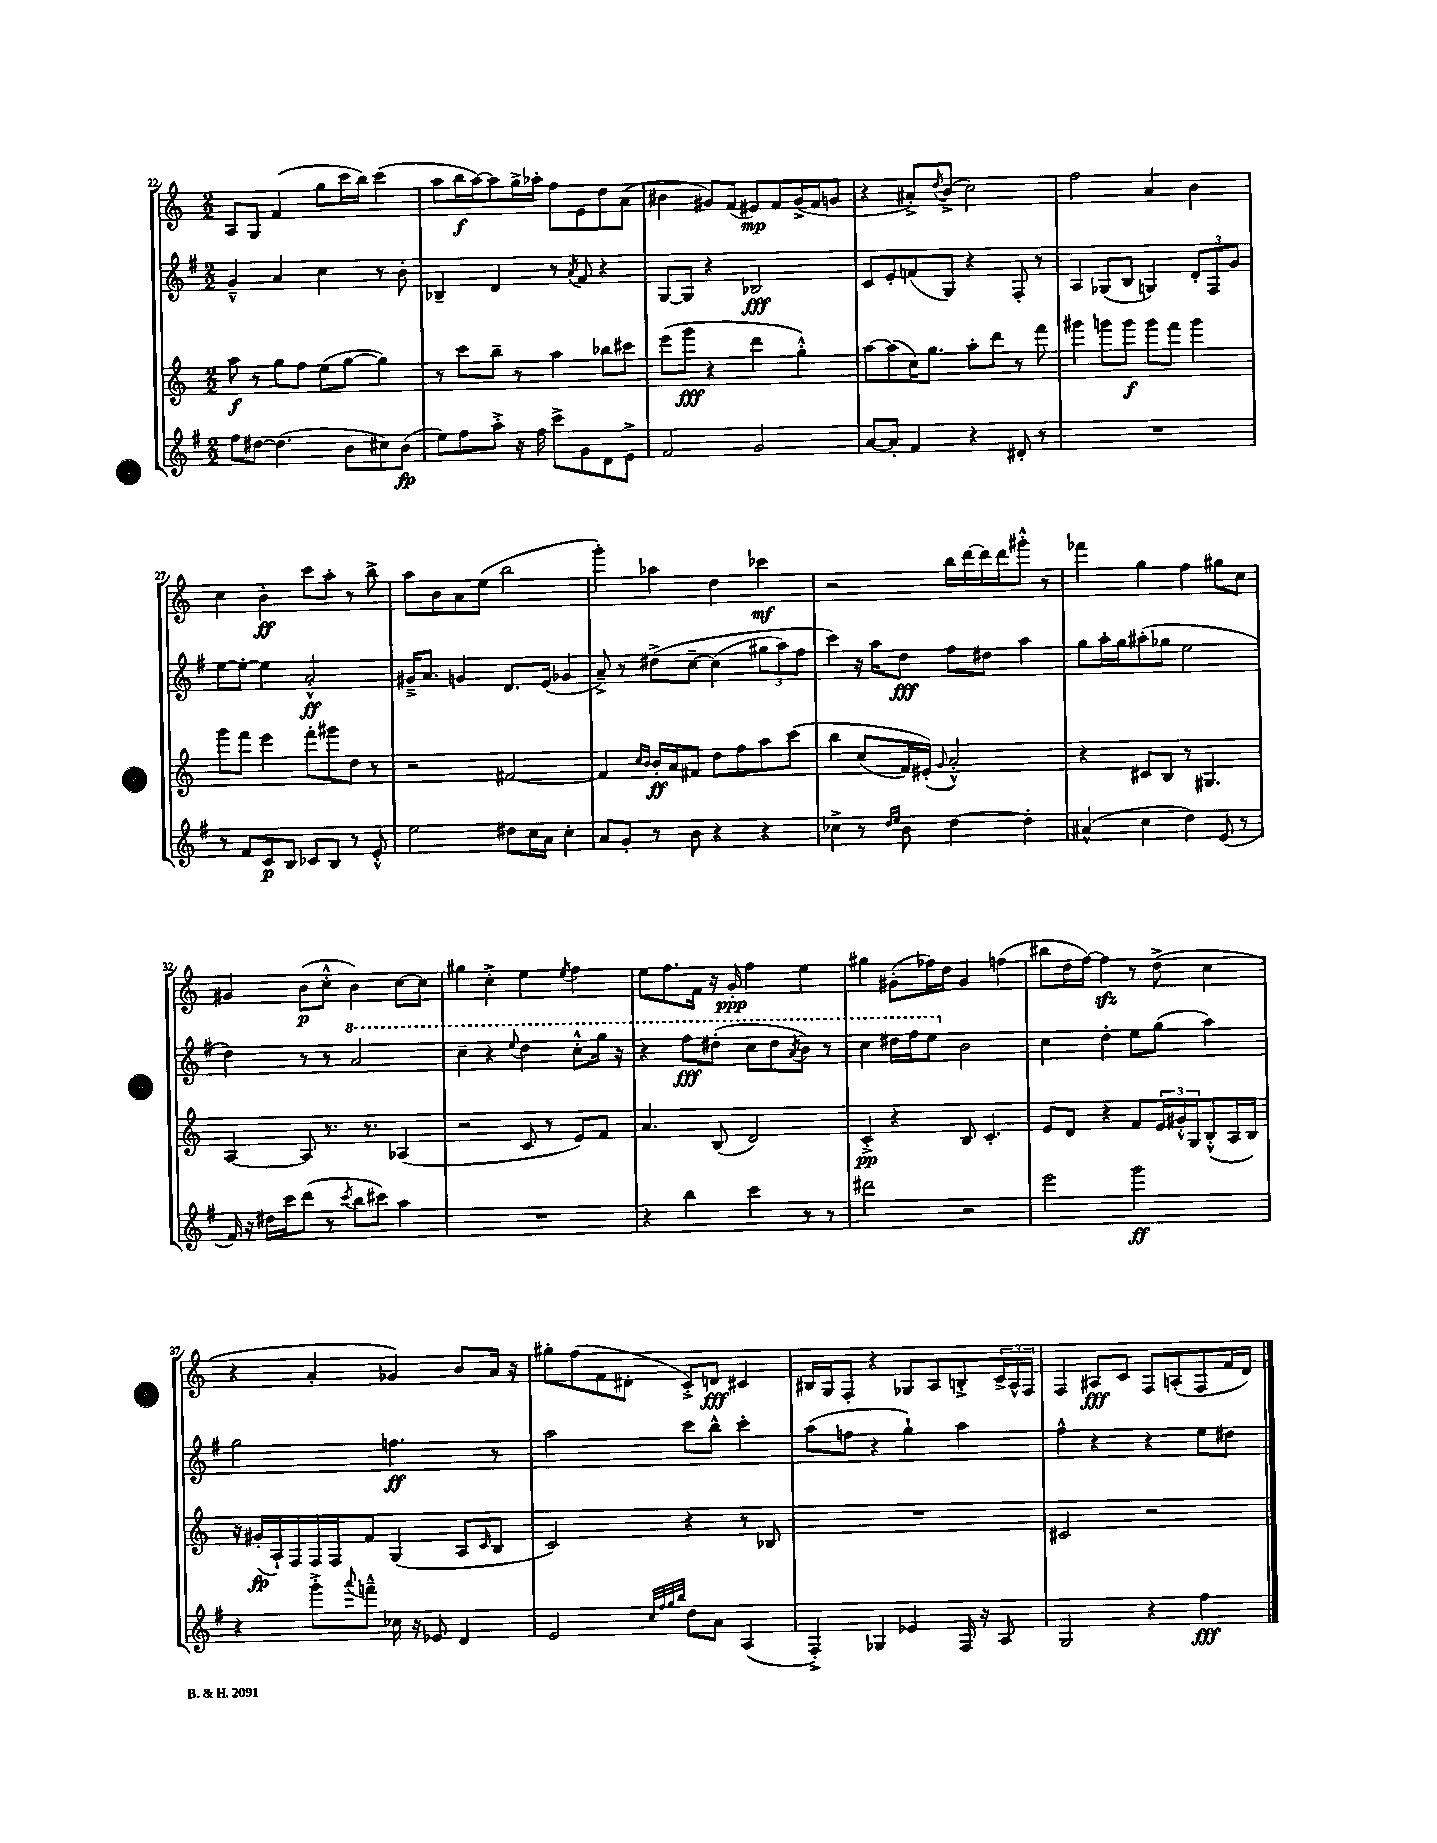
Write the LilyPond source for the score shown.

<<
\new StaffGroup <<
\new Staff = "s0" {
    \clef treble \key c \major \numericTimeSignature \time 2/2
    a8 g8 f'4( g''8 c'''16 b''16) c'''4( |
    a''8 b''16\f a''16~) a''8 g''16-> aes''16-. f''8 e'8 d''8 a'8( |
    bis'4 gis'8) f'8( eis'8\mp) f'8 gis'16->( f'16 g'8 |
    r4 ais'8-.->) \acciaccatura { d''8 } b'8->( c''2) |
    f''2 a'4 b'4 |
    c''4 b'4-.\ff c'''8 a''8-. r8 b''8-> |
    a''8 b'8 a'8 e''8( b''2 |
    g'''4-.) aes''4 d''4 ces'''4\mf |
    r2 b''16 d'''16~ d'''16 d'''16 gis'''8-.-^ r8 |
    fes'''4 g''4 f''4 gis''8 c''8 |
    gis'4 b'8\p( c''8-.-^ b'4) c''8~ c''8 |
    gis''4 c''4-.-> e''4 \acciaccatura { e''8 } f''4 |
    e''8 f''8. f'16 r16 g'16-.\ppp f''4 e''4 |
    gis''4 gis'8-.( fes''16) d''16 gis'4 f''4( |
    bis''8 d''16 f''16~) f''4\sfz r8 d''8->( c''4 |
    r4 a'4-. ges'4) b'8 a'16 r16 |
    gis''8-. f''8( f'8 dis'8-. c'8-.->) d'8\fff cis'4 |
    bis16 g16 f8-. r4 ges8 a8 b8-.-> \tuplet 3/2 { c'16-> a16-^ f16 } |
    f4 ais8\fff c'8 f8 a8-.( f8 f'16 d'16) \bar "|." |
}
\new Staff = "s1" {
    \clef treble \key g \major \numericTimeSignature \time 2/2
    g'4---^ a'4 c''4 r8 b'8-. |
    bes4-- d'4 r8 \acciaccatura { a'8 } fis'8 r4 |
    g8~ g8 r4 bes2\fff |
    c'8 e'8-. f'8( g8) r4 fis8-. r8 |
    a4 ges8( b8 g4) \tuplet 3/2 { d'8-. fis8 g'8 } |
    e''8~ e''8~-. e''4 a'2-.-^\ff |
    gis'16---> a'8. g'4 d'8. e'16( ges'4 |
    a'8--->) r8 dis''8->\( c''8~-- c''4( \tuplet 3/2 { gis''8 a''8) fis''8 } |
    c'''4\) r16 a''16 d''8\fff fis''8 dis''8 a''4 |
    g''8 a''16-. g''16 ais''8-.( ges''8 e''2 |
    d''4) r8 r8 \ottava #1 a''2 |
    c'''4-- r4 \appoggiatura { e'''8 } d'''4 c'''8-.-^ g'''16 r16 |
    r4 fis'''8\fff dis'''8-.( c'''8 dis'''8 \acciaccatura { a''8 } b''8) r8 |
    c'''4 dis'''16 fis'''16 e'''8 \ottava #0 b'2 |
    c''4 d''4-. e''8 g''8( a''4) |
    g''2 f''4.\ff r8 |
    a''2 c'''8 b''8-^ c'''4-. |
    a''8( f''8 r4 g''4-!) a''4 |
    fis''4-^ r4 r4 e''8 dis''8 \bar "|." |
}
\new Staff = "s2" {
    \clef treble \key c \major \numericTimeSignature \time 2/2
    a''8\f r8 g''8 f''8 e''8( g''8~ g''4) |
    r8 c'''8 b''8-- r8 a''4 bes''8 cis'''8 |
    e'''8( g'''8\fff r4 d'''4 g''4-.-^) |
    a''8~ a''8( c''16) g''8. a''8-. d'''8 r8 f'''8 |
    gis'''4 g'''8 g'''8\f g'''8 f'''8 g'''4 |
    g'''8 f'''8 e'''4 f'''8-. gis'''8 d''8 r8 |
    r2 fis'2~ |
    fis'4 \grace { c''16 b'16 } b'16-.\ff a'16 fis'8 d''8 f''8 a''8 c'''8\( |
    b''4 c''8( f'16) eis'16-.(\) \appoggiatura { g'8 } a'2-.-^) |
    r4 cis'8 b8 r8 gis4. |
    a4~ a8 r8. r8. aes4( |
    r2 c'8 r8 e'8) f'8 |
    a'4. b8( d'2) |
    c'4-.->\pp r4 b8 c'4.-. |
    e'8 d'8 r4 f'8 \tuplet 3/2 { e'16 gis'16-.-^ g16 } b8-.-^( a16 b16) |
    r16 gis'16-.\fp( a16-!) f16 f16 f16 f'8 g4( a8 \grace { c'16 } b8 |
    c'2) r4 r8 bes8 |
    R1 |
    cis'2 r2 \bar "|." |
}
\new Staff = "s3" {
    \clef treble \key g \major \numericTimeSignature \time 2/2
    fis''8 dis''8~ dis''4.( b'8 cis''8) b'8\fp( |
    e''8) fis''8 a''8-.-> r16 fis''16 c'''8-> g'8 d'8 e'8-> |
    fis'2 g'2 |
    a'8~ a'8-. fis'4 r4 dis'8-. r8 |
    R1 |
    r8 fis'8 c'8\p b8 ces'8 b8 r8 e'8-.-^ |
    e''2 dis''8 c''16 a'16 c''4-. |
    a'8 g'8-. r8 b'8 r4 r4 |
    ces''4-> r8 \grace { d''16 e''16 } b'8 d''4~ d''4-. |
    ais'4-^( c''4 d''4) e'8( r8 |
    fis'16) r16 dis''16 c'''16 d'''8( r8 \acciaccatura { c'''8 } b''8 cis'''8) a''4 |
    R1 |
    r4 b''4 c'''4 r8 r8 |
    dis'''2 r2 |
    e'''2 g'''2\ff |
    r4 g'''8-.-> \appoggiatura { a'''8 } f'''8---^ ces''16 r16 ees'8 d'4 |
    e'2 \grace { c''32 fis''32 g''32 b''32 } d''8 a'8 a4( |
    fis4-.->) ges4 ees'4 fis16 r16 a8 |
    g2 r4 fis''4\fff \bar "|." |
}
>>
>>
\layout { \context { \Score currentBarNumber = #22 } }
